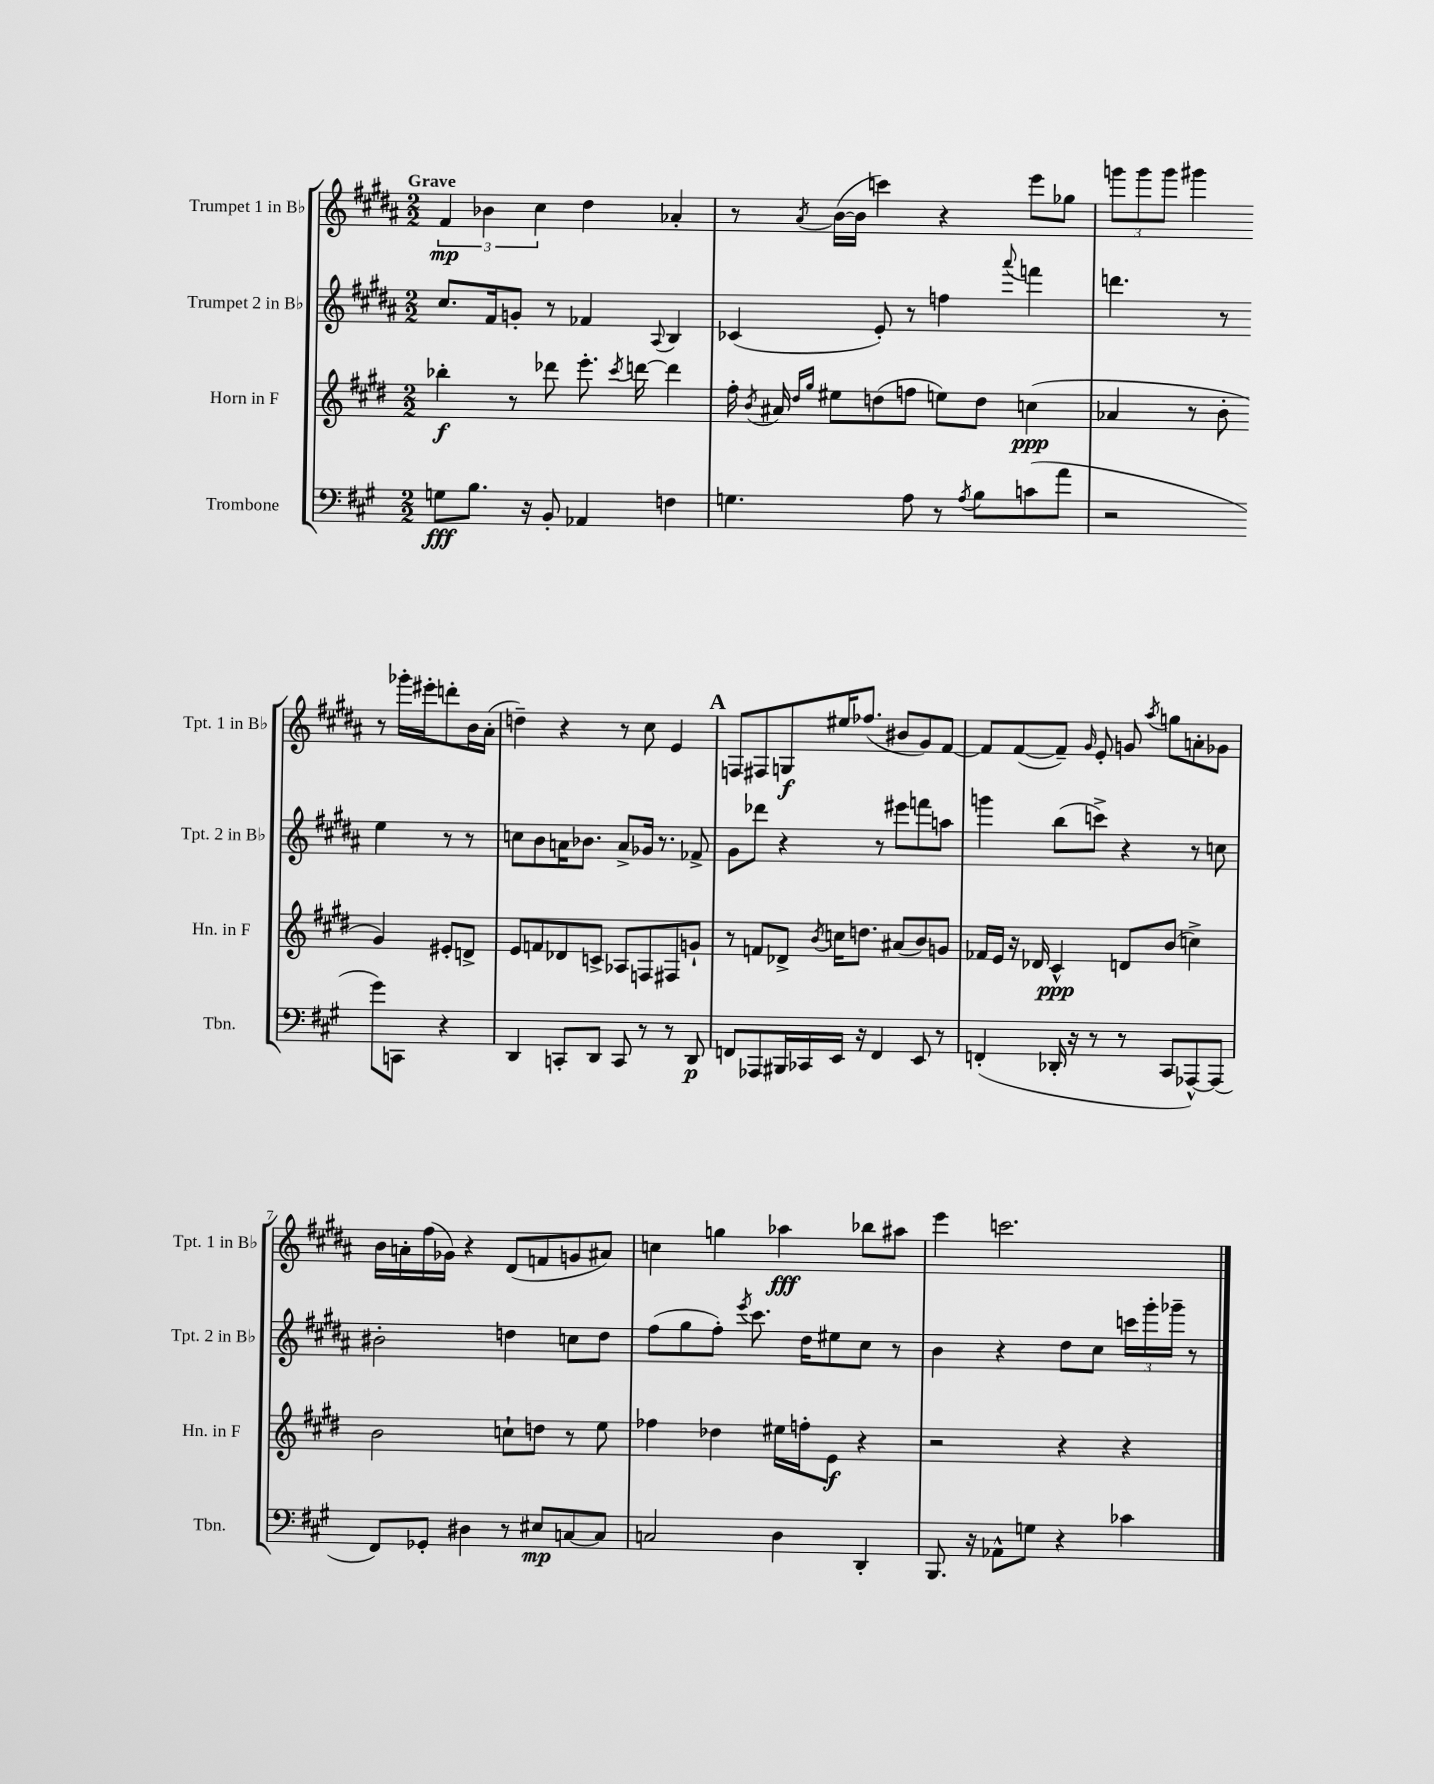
<<
\new StaffGroup <<
\new Staff = "s0" \with { instrumentName = "Trumpet 1 in Bb" shortInstrumentName = "Tpt. 1 in Bb" } {
    \clef treble \key b \major \numericTimeSignature \time 2/2 \tempo "Grave"
    \autoBeamOff \tuplet 3/2 { fis'4\mp bes'4 cis''4 } dis''4 aes'4-. |
    r8 \acciaccatura { ais'8 } b'16[~( b'16] c'''4) r4 e'''8[ ges''8] |
    \tuplet 3/2 { g'''8[ g'''8 g'''8] } gis'''4 r8 ges'''16[-. eis'''16-. d'''8-. b'16 ais'16]-.( |
    d''4--) r4 r8 cis''8 e'4 |
    \mark \markup { \bold "A" } f8[ fis8 g8\f eis''16 fes''8.]( bis'8[ gis'8) fis'8]~ |
    fis'8[ fis'8~( fis'8]--) \grace { gis'16 } e'8-. g'8 \acciaccatura { ais''8 } g''8[ a'8-. ges'8] |
    b'16[ a'16-. fis''16( ges'16]) r4 dis'8[( f'8 g'8 ais'8]) |
    c''4 g''4 aes''4\fff bes''8[ ais''8] |
    e'''4 c'''2. \bar "|." |
}
\new Staff = "s1" \with { instrumentName = "Trumpet 2 in Bb" shortInstrumentName = "Tpt. 2 in Bb" } {
    \clef treble \key b \major \numericTimeSignature \time 2/2
    \autoBeamOff cis''8.[ fis'16 g'8]-. r8 fes'4 \appoggiatura { ais8 } b4 |
    ces'4( e'8-.) r8 f''4 \appoggiatura { ais'''8 } f'''4 |
    d'''4. r8 e''4 r8 r8 |
    c''8[ b'8 a'16 bes'8.] a'8[-> ges'16] r8. fes'8-> |
    \mark \markup { \bold "A" } gis'8[ des'''8] r4 r8 eis'''8[ f'''8 a''8] |
    g'''4 b''8[( c'''8]->) r4 r8 c''8 |
    bis'2-. d''4 c''8[ d''8] |
    fis''8[( gis''8 fis''8]-.) \acciaccatura { e'''8 } cis'''8. dis''16[ eis''8 cis''8] r8 |
    b'4 r4 dis''8[ cis''8] \tuplet 3/2 { c'''16[ gis'''16-. ges'''16]-- } r8 \bar "|." |
}
\new Staff = "s2" \with { instrumentName = "Horn in F" shortInstrumentName = "Hn. in F" } {
    \clef treble \key e \major \numericTimeSignature \time 2/2
    \autoBeamOff bes''4-.\f r8 des'''8 e'''8.-. \acciaccatura { cis'''8 } d'''16~ d'''4 |
    fis''16-. \acciaccatura { b'8 } ais'16 \grace { dis''16[ gis''16] } eis''8[ d''8( f''8] e''8[) d''8] c''4\ppp( |
    aes'4 r8 b'8-. gis'4) eis'8[-. d'8]-> |
    e'8[ f'8 des'8 c'8]-> aes8[ f8 fis8 g'8]-! |
    \mark \markup { \bold "A" } r8 f'8[ des'8]-> \acciaccatura { b'8 } c''16[ d''8.] ais'8[( b'8) g'8] |
    fes'16[ e'16] r16 des'16 cis'4-^\ppp d'8[ b'8]( c''4->) |
    b'2 c''8[-! d''8] r8 e''8 |
    fes''4 des''4 eis''16[ f''16-. e'8]\f r4 |
    r2 r4 r4 \bar "|." |
}
\new Staff = "s3" \with { instrumentName = "Trombone" shortInstrumentName = "Tbn." } {
    \clef bass \key a \major \numericTimeSignature \time 2/2
    \autoBeamOff g8[\fff b8.] r16 b,8-. aes,4 f4 |
    g4. a8 r8 \acciaccatura { a8 } b8[ c'8( a'8] |
    r2 gis'8[) c,8] r4 |
    d,4 c,8[-. d,8] c,8 r8 r8 d,8\p |
    \mark \markup { \bold "A" } f,8[ aes,,8 bis,,16 ces,16 e,16] r16 f,4 e,8 r8 |
    f,4-.( des,16-. r16 r8 r8 cis,8[ aes,,8~-^) aes,,8]( |
    fis,8[) ges,8]-. dis4 r8 eis8[\mp c8~ c8] |
    c2 d4 d,4-. |
    b,,8. r16 aes,8[-^ g8] r4 ces'4 \bar "|." |
}
>>
>>
